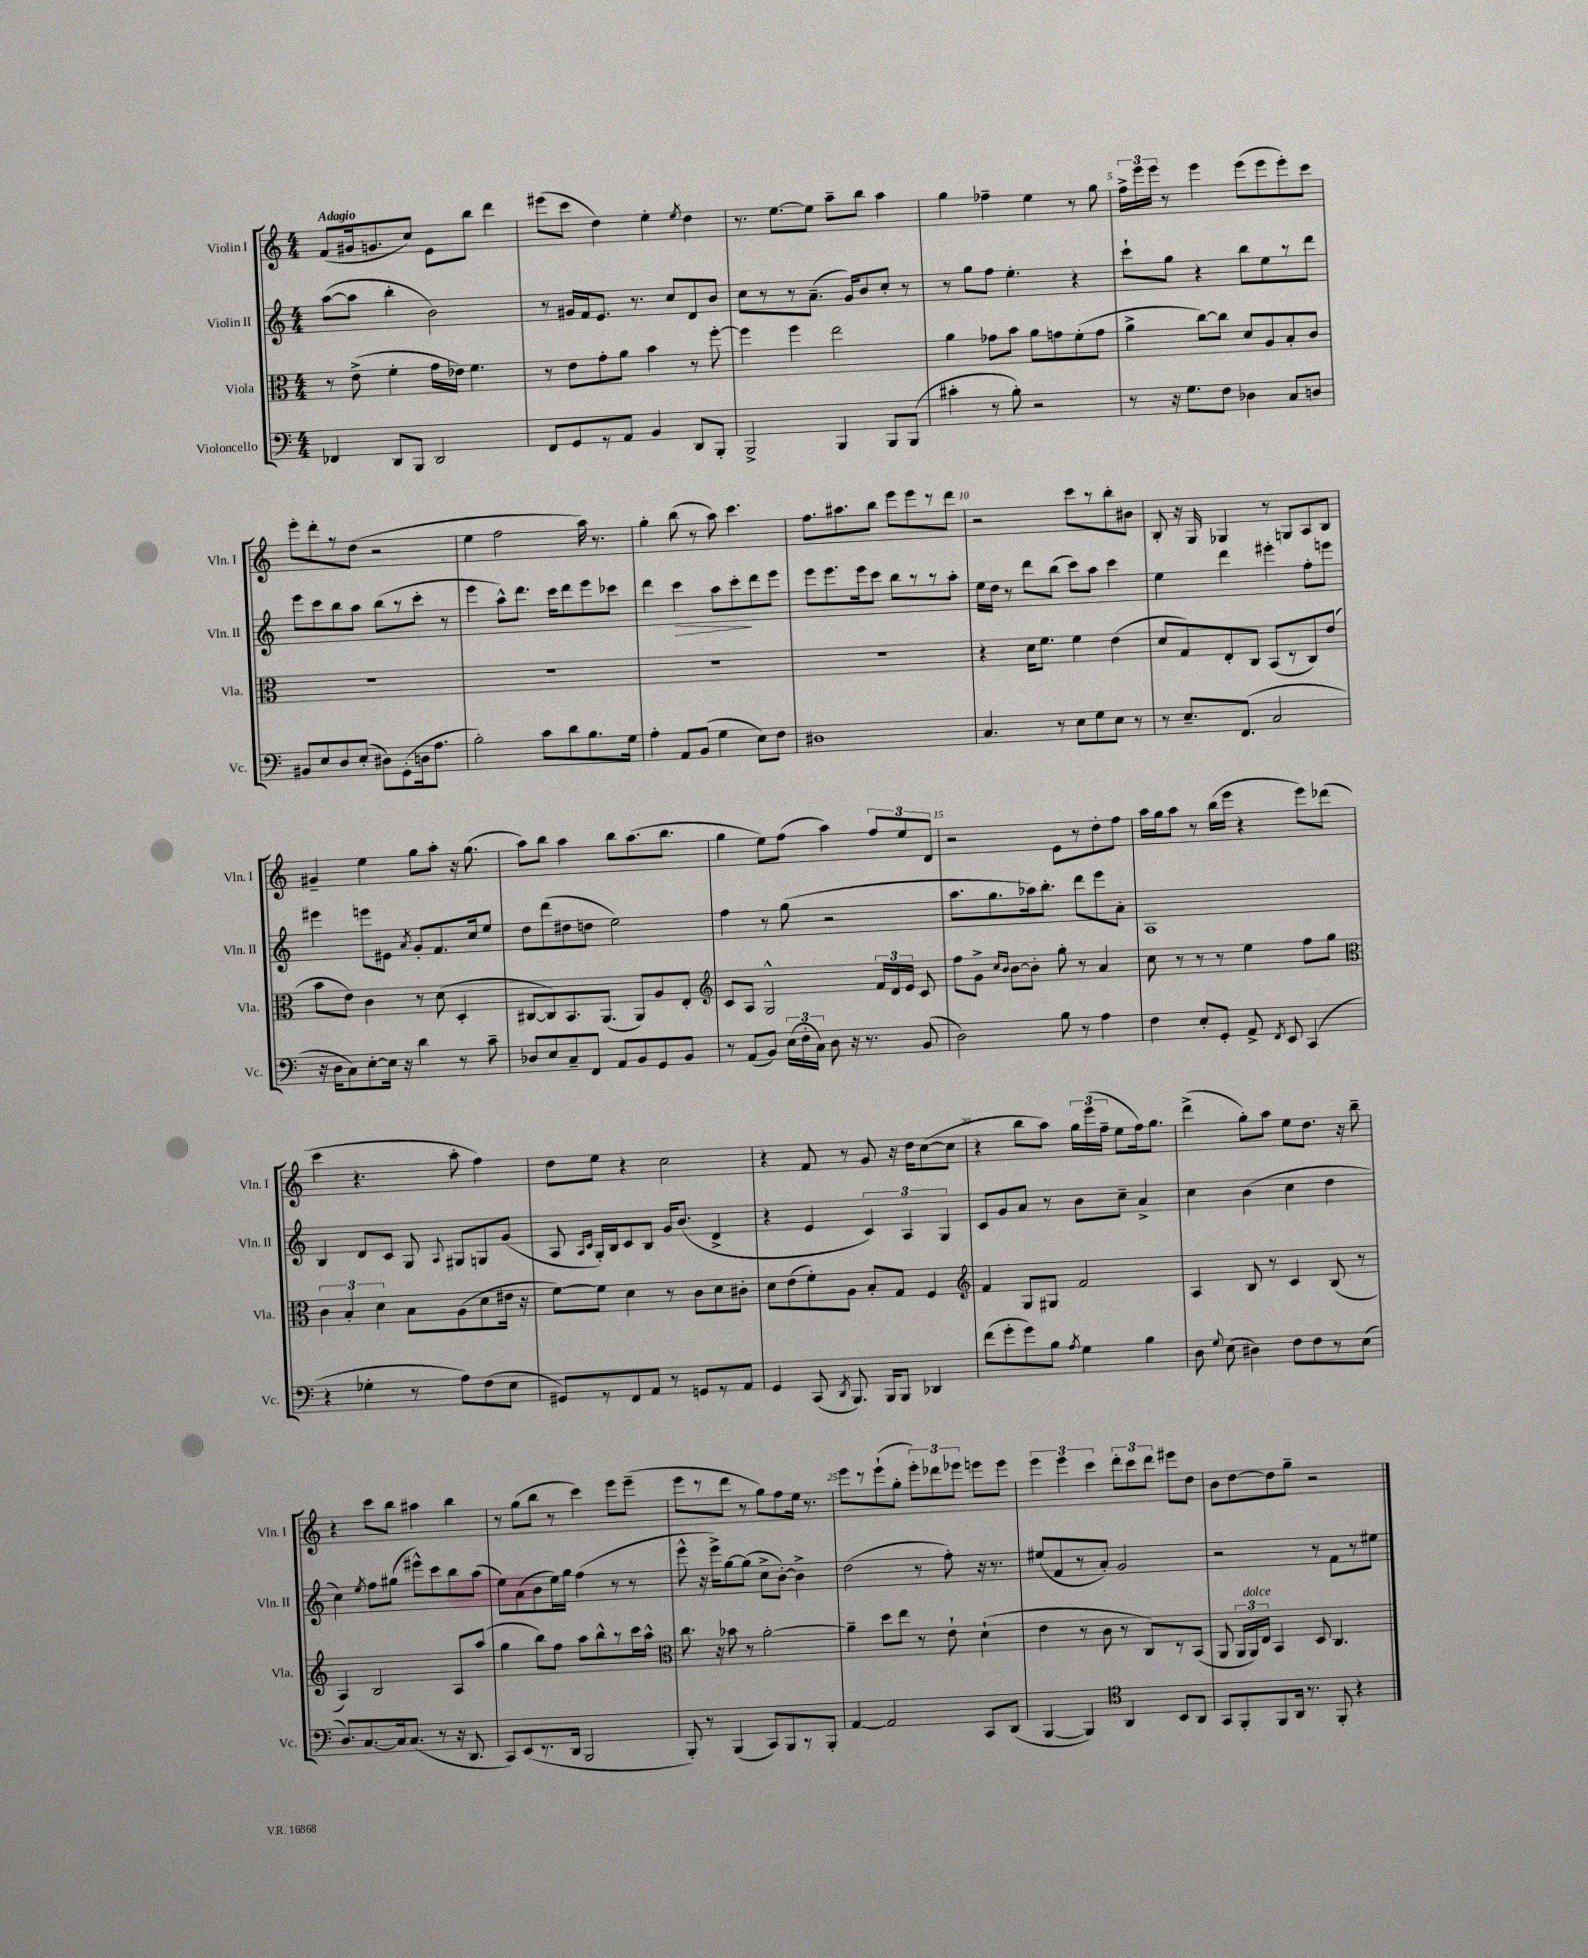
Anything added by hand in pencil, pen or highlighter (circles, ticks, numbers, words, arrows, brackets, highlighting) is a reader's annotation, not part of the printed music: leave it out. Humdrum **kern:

**kern	**kern	**kern	**kern
*staff4	*staff3	*staff2	*staff1
*clefF4	*clefC3	*clefG2	*clefG2
*k[]	*k[]	*k[]	*k[]
*M4/4	*M4/4	*M4/4	*M4/4
4FF-/	8r	([8aa\L	(8f/L
.	(8e^\	8aa\]J	16g#/k
.	.	.	8.g/
8DD/L	4f'\	4bb'\	.
8BBB/J	.	.	8cc/J)
2DD/	16g\LL	2b\)	8e\L
.	16e-\JJ)	.	.
.	4.f\	.	8bb\J
.	.	.	4ddd\
=	=	=	=
8FF/L	8r	8r	(8eee#\L
8GG/	8e\L	16g#/LL	8ccc\J
.	.	16f/J	.
8r	8g'\	8.e/J	4dd\)
8AA/J	8a\J	.	.
.	.	8.r	.
4BB/	4b\	.	4ee'\
.	.	8cc/L	.
.	.	.	8qee/
8DD/L	8r	8d/	4dd\
8BBB'/J	[8ff'\	8b/J	.
=	=	=	=
2BBB^/	4ff\]	8cc\L	8.r
.	.	8r	.
.	.	.	[8.ee\L
.	4ff\	8r	.
.	.	(8.a~\J	8ee\]J
4BBB/	2ee\	.	8aa~\L
.	.	16g/LK)	.
.	.	8b/	8bb\J
8BBB/L	.	8cc'/J	4aa\
(8BBB/J	.	8r	.
=	=	=	=
4c#'\	4a\	8r	4gg\
.	.	8gg\L	.
8r	8g-\L	8ff\J	4ff-~\
8B'\)	8b\J	4.ee'\	.
2r	8a\L	.	4ee\
.	8g\	.	.
.	(8f'\	4r	8r
.	8g\J	.	8gg\
=	=	=	=
8r	4a^\	8ccc`\L	24ff^\LL
.	.	.	24eee\
.	.	.	24eee\JJ
16r	.	8gg\J	8r
8.G\L	.	.	.
.	[8cc\L)	4r	4eee\
8F\J	8cc\]J	.	.
4D-\	8d/L	8bb\L	(8eee\L
.	8A/	8ee\	8eee\
8C/L	8B'/	8r	8eee'\)
8D/J	8c/J	8ddd\J	8ccc\J
=	=	=	=
8BB#/L	1r	8eee\L	8eee'\L
8E/	.	8ccc\	8ddd'\
8D/	.	8bb\	8r
(8E'/J	.	8aa\J	(8dd\J
8D#\L)	.	(8bb\L	2r
(8GG'\	.	8r	.
16D\k	.	8ccc'\J	.
8.A\J	.	.	.
.	.	8r	.
=	=	=	=
2B'\)	1r	4eee\	4ee\
.	.	8aa^^\L)	2ff\
.	.	8.ddd\J	.
8c\L	.	.	.
.	.	16ccc\LK	.
8d\	.	8ddd\	.
8.B\	.	8eee\	16aa\)
.	.	.	8.r
.	.	8ccc-\J	.
16G\Jk	.	.	.
=	=	=	=
4A'\	1r	4ddd\	4gg'\
8AA/L	.	4ccc\	(8bb\
(8BB/J	.	.	8r
4G\	.	8aa\L	8aa\)
.	.	8ccc'\	4.ccc\
8E\L)	.	8ddd\	.
8F\J	.	8eee\J	.
=	=	=	=
1D#	1r	8eee\L	8.ff\L
.	.	8.eee\	.
.	.	.	8.aa#\
.	.	16eee\k	.
.	.	8ccc\J	8bb\J
.	.	8bb\L	8eee\L
.	.	8r	8eee\
.	.	8r	8r
.	.	8aa'\J	8ddd\J
=	=	=	=
4.C/	4r	16ee\LL	2r
.	.	16dd\JJ	.
.	.	8r	.
.	16d\LK	8ddd\L	.
.	8.f\J	.	.
8r	.	(8bb\J	.
8E\L	4f\	8ccc\L)	8ccc\L
8G\	.	8aa\J	8r
8E\J	(4e\	4ccc\	8bb'\
8r	.	.	8b#\J
=	=	=	=
8r	8d/L	4ee\	8B'/
8.E~/L	8G/)	.	16r
.	.	.	16G/
.	8E'/	4ddd\	4G-/
(8.FF/J	.	.	.
.	8C/J	.	.
2C/	(8BB/L	4eee#'\	8r
.	8r	.	8G/L
.	8C/)	8ff'\L	8A/
.	(8e/J	8eee\J	8B/J
=	=	=	=
16r	8b\L	4eee#\	4g#~/
16D\LK	.	.	.
8C\)	8e\J)	.	.
[8E'\	4c\	8eee\L	4ee\
16E\]Jk	.	8e#\J	.
16r	.	.	.
.	.	8qa/	.
4d\	8r	8g'/L	8gg\L
.	(8d\	8.f/	8aa'\J
8r	4D'/	.	16r
.	.	16cc/k	(8.gg\
8c~\	.	8ee/J	.
=	=	=	=
8D-/L	[8C#/L	8dd\L	8aa\L)
8E/	8C#/])	(8ddd\	8bb\J
8C~/	8.BB/	8dd#\	4aa\
8FF/J	.	8dd\J	.
.	(8.AA/J	.	.
8AA/L	.	2ee\)	8bb\L
8BB/	8AA/L)	.	(8.aa\
8GG/	8A/	.	.
.	.	.	8.bb\J
8BB/J	8E'/J	.	.
=	=	=	=
*	*clefG2	*	*
8r	8c/L	4ff\	4gg\
(8AA/L	8A/J	.	.
8BB/J)	2G^^/	8r	8ee\L)
(24E\LL	.	(8gg\	(8ff\J
24F'\	.	.	.
24C\JJ)	.	.	.
8D\	.	2r	4aa\)
16r	.	.	.
8.r	.	.	.
.	24f/LL	.	12ff/L
.	24d/	.	.
.	24e/JJ	.	12ee/
(8BB/	8c/	.	.
.	.	.	12d/J
=	=	=	=
2D\)	8ff\L	8.aa\L	2r
.	8g^\J	.	.
.	.	8.gg\	.
.	16qqcc/LL	.	.
.	16qqb/JJ	.	.
.	[8b\L	.	.
.	8b'\]J	16aa-\k)	.
.	.	8.bb'\J	.
8B\	8gg'\	.	8e\L
8r	8r	8ddd\L	8r
4A\	4a/	8eee\	8dd'\
.	.	8a'\J	8ff\J
=	=	=	=
4F\	8cc\	1A	16aa\LL
.	.	.	16gg\J
.	8r	.	8aa\J
8E'/L	8r	.	8r
8GG'/J	8r	.	(16bb\LL
.	.	.	16eee\JJ
8AA^/	4ee\	.	4r
8qFF/	.	.	.
8EE/	.	.	.
(4CC/	8ff\L	.	8eee\L)
.	8gg\J	.	(8ddd-\J
=	=	=	=
*	*clefC3	*	*
4r	6c\	4B/	4ccc\
.	6B'/	.	.
4G-'\	.	8d/L	4.r
.	6d\	.	.
.	.	8c/J	.
8r	8B\L	8G/	.
.	.	8qqA/	.
8A\L)	(8A\	8G#/L	8aa'\
(8F\	8d\	8G/	4ff\)
8E\J	16e#\Jk	(8g/J	.
.	16r	.	.
=	=	=	=
8GG#/L)	[8f\L)	8A/	8dd\L
.	.	16qqA/LL	.
.	.	16qqc/JJ	.
8r	8f\]J	16G'/LL)	8ee\J
.	.	16B/J	.
8FF/	4d\	8c/	4r
8AA/J	.	8B/J	.
8r	8r	16g/LK	2cc\
.	.	(8.b/J	.
8GG/L	8c\L	.	.
8r	8d\	4d^/	.
8AA/J	8c#'\J	.	.
=	=	=	=
4GG/	8d\L	4r	4r
.	(8e\	.	.
(8CC/	8f'\)	4e/	8f/
8qDD/	.	.	.
8.BBB/)	8A\J	.	8r
.	8B'/L	6c/)	8g/
16BBB/LK	.	.	.
8BBB/J	8G/J	.	16r
.	.	6A/	.
.	.	.	16dd\LK
4DD-/	4F/	.	([8cc\
.	.	6G/	.
.	.	.	8cc\]J
=	=	=	=
*	*clefG2	*	*
(8f\L	4f/	8c/L	4r
8g'\	.	8g/	.
8g\)	8G/L	8a/J	8bb\L
8B\J	8G#/J	8r	8aa\J)
8qA/	.	.	.
4G\	2f/	8b\L	24gg\LL
.	.	.	(24eee\
.	.	.	24ff~\JJ
.	.	8cc~\J	8ee\L
4B\	.	4a^/	16ff\k)
.	.	.	8.gg\J
=	=	=	=
8D\	4A/	4cc\	(4ddd^\
8qqG/	.	.	.
(8E\	.	.	.
4D#\)	8B/	(4b\	8gg'\L)
.	8r	.	8aa\J
8F\L	4c/	4cc\	8ee\L
8F\	.	.	8.dd\J
8r	(8B/	4dd\	.
.	.	.	16r
(8E\J	8r	.	8bb~\
=	=	=	=
8.D/L)	4A/)	4cc\)	4r
[8.C/	.	.	.
.	.	8qee/	.
.	2B/	8ff\L	8ccc\L
16C/]k	.	(8gg#\J	8bb\J
(8.C/J	.	.	.
.	.	8eee#^^\L)	4aa#\
8r	.	8ccc\	.
16r	8A/L	8bb\	4bb\
8.DD/	.	.	.
.	(8aa/J	(8aa\J	.
=	=	=	=
8CC/L)	4gg\	8ee\L)	8r
(8EE/	.	(8a\	(8gg\L
8.r	8bb\L)	8b\	8bb\J
.	8ff\J	16ee\L)	8r
16DD/Jk	.	16gg\JJ	.
2BBB/	8aa\L	(4ff\	4ccc\)
.	8bb^^\	.	.
.	8r	8r	8eee\L
.	16ccc\L	8r	(8eee~\J
.	16aa^^\JJ	.	.
=	=	=	=
*	*clefC3	*	*
8BBB'/)	8.cc\	8eee^^\	8eee\L
8r	.	16r	8r
.	16r	16eee^\LK)	.
(4BBB/	8b-\	[8gg\	8ddd\J
.	8r	(8gg\]J	8r
8CC/L)	[2a'\	8cc^\L	8gg\L)
8BBB/	.	[8b'\J)	8ff\
8r	.	4b^\]	16ee\Jk
.	.	.	8.r
8BBB'/J	.	.	.
=	=	=	=
[4AA/	4a~\]	(2dd\	8eee\L
.	.	.	8r
2AA/]	8dd\L	.	(8eee`\
.	8ee\J	.	8gg'\J
.	8r	8r	12eee'\L)
.	.	.	12ddd-\
.	8e`\	8ff'\)	.
.	.	.	12eee-\J
8CC/L	(4d`\	16r	8eee\L
.	.	8.r	.
(8DD/J	.	.	8eee\J
=	=	=	=
[4BBB/	4e\	(8ee#/L	6eee\
.	.	8f/	.
.	.	.	6eee\
4BBB/])	8r	8r	.
.	.	.	6ccc\
.	8c\	8a'/J)	.
*clefC4	*	*	*
4AA/	8r	2g/	12ddd'\L
.	.	.	12ccc\
.	8C/L)	.	.
.	.	.	12ddd\J
8BB/L	8r	.	8eee#\L
8AA/J	(8BB/J	.	8dd\J
=	=	=	=
8GG/L	8AA/	2r	8b\L
8FF'/	24AA/LL	.	[8dd\
.	24AA/)	.	.
.	24E/JJ	.	.
8FF/	4BB/	.	8dd\]
16AA/Jk	.	.	8gg~\J
8.r	.	.	.
.	8D/	8r	2r
8FF'/	4.C/	8f\L	.
4r	.	8r	.
.	.	8ee#\J	.
==	==	==	==
*-	*-	*-	*-
